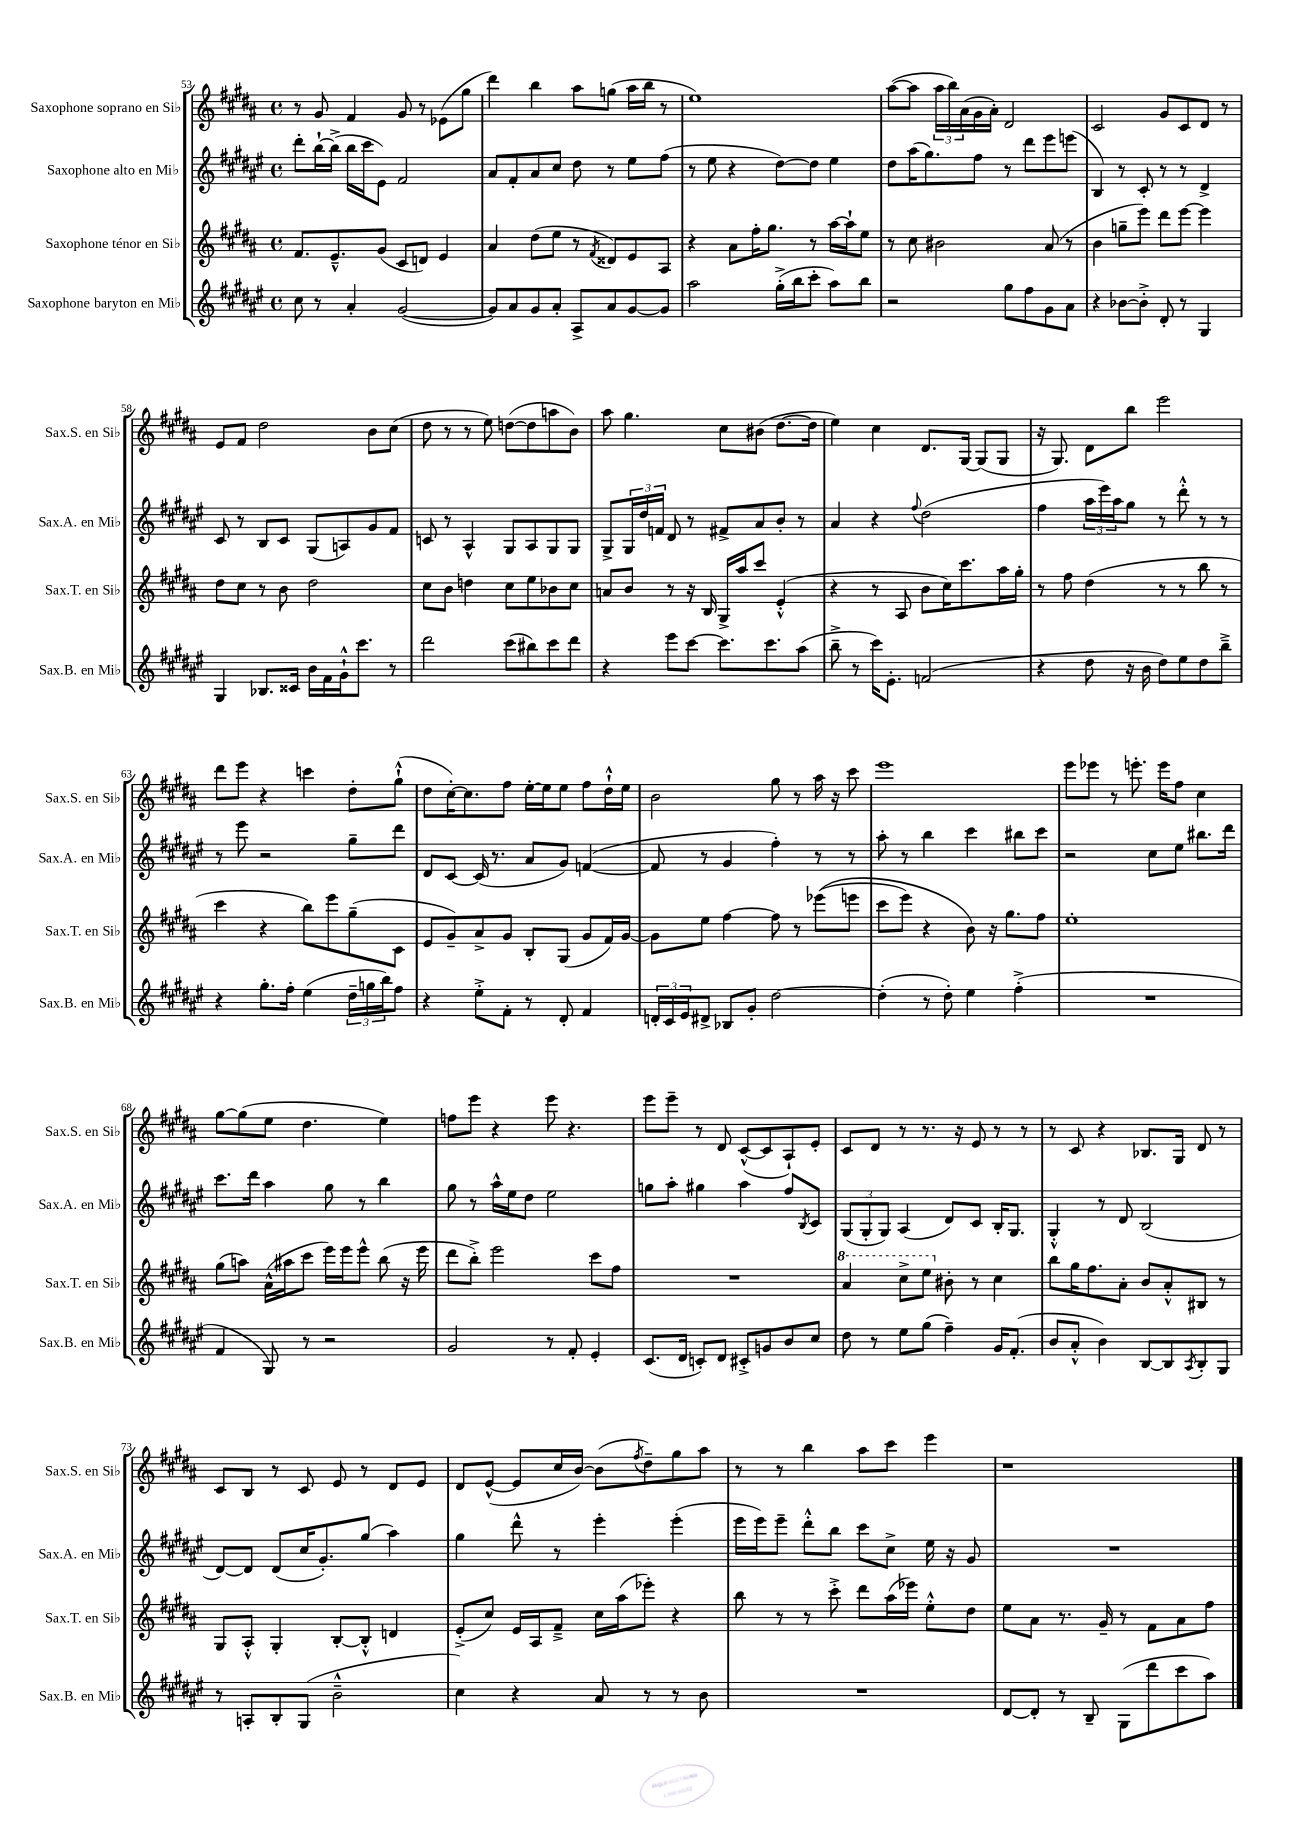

**kern	**kern	**kern	**kern
*part4	*part3	*part2	*part1
*staff4	*staff3	*staff2	*staff1
*I"Saxophone baryton en Mi♭	*I"Saxophone ténor en Si♭	*I"Saxophone alto en Mi♭	*I"Saxophone soprano en Si♭
*I'Sax.B. en Mi♭	*I'Sax.T. en Si♭	*I'Sax.A. en Mi♭	*I'Sax.S. en Si♭
*clefG2	*clefG2	*clefG2	*clefG2
*k[f#c#g#d#a#e#]	*k[f#c#g#d#a#]	*k[f#c#g#d#a#e#]	*k[f#c#g#d#a#]
*M4/4	*M4/4	*M4/4	*M4/4
*met(c)	*met(c)	*met(c)	*met(c)
=53	=53	=53	=53
8cc#\	8.f#/L	8ddd#'\L	8r
8r	.	[16bb`\L	8g#/
.	8.e~^^/	(16bb^\JJ]	.
4a#'/	.	16bb\LL	4f#/
.	.	16ccc#\J	.
.	(8g#/J	8e#\J)	.
([2g#/	8c#/L	2f#/	8g#/
.	8dn/J)	.	8r
.	4e/	.	(8e-X\L
.	.	.	8gg#\J
=54	=54	=54	=54
8g#/L])	4a#/	8a#/L	4ddd#\)
8a#/	.	8f#'/	.
8g#/	(8dd#\L	8a#/	4bb\
8a#'/J	8ee\J	8cc#/J	.
8A#^/L	8r	8dd#\	8aa#\L
.	8qf#/	.	.
8a#/	8d##X/L)	8r	(8ggn\J
[8g#/	8e/	8ee#\L	16aa#\LL
.	.	.	16bb\JJ
8g#/J]	8A#/J	(8ff#\J	8r
=55	=55	=55	=55
2aa#\	4r	8r	1ee)
.	.	8ee#\	.
.	8a#\L	4r	.
.	16ff#'\K	.	.
.	8.gg#\J	.	.
(16gg#'^\LL	.	[8dd#\L)	.
16bb\J	.	.	.
8ccc#'\J	8r	8dd#\J]	.
8aa#\L)	[16aa#\LL	4ee#\	.
.	16aa#`\J]	.	.
8bb\J	8ee\J	.	.
=56	=56	=56	=56
2r	8r	8dd#\L	([8aa#\L
.	8cc#\	(16aa#\K	8aa#\J]
.	.	8.gg#\)	.
.	2b#X\	.	24aa#\LL
.	.	.	24bb\)
.	.	.	(24a#\
.	.	8ff#\J	16g#\
.	.	.	16a#'\JJ)
8gg#\L	.	8r	2d#/
8ff#\	.	8ddd#\L	.
8g#\	(8a#/	8eee#\	.
8a#\J	8r	(8eeen\J	.
=57	=57	=57	=57
4r	4b\	4B/)	2c#/
[8b-X\L	8ggn~\L	8r	.
8b-'^\J]	8eee\J)	8c#'/	.
8d#'/	8ddd#\L	8r	8g#/L
8r	[8eee\J	8r	8c#/
4G#/	4eee\]	4d#^/	8d#/J
.	.	.	8r
!!LO:LB:g=z
=58	=58	=58	=58
4G#/	8dd#\L	8c#/	8e/L
.	8cc#\J	8r	8f#/J
8.B-X/L	8r	8B/L	2dd#\
.	8b\	8c#/J	.
16c##X/Jk	.	.	.
16b\LL	2dd#\	(8G#/L	.
16f#\	.	.	.
16g#`^^\J	.	8An/)	.
8.ccc#\J	.	.	.
.	.	8g#/	8b\L
8r	.	8f#/J	(8cc#\J
=59	=59	=59	=59
2ddd#\	8cc#\L	8cn/	8dd#\
.	8b\J	8r	8r
.	4ddn\	4A#^^/	8r
.	.	.	8ee\)
(8ccc#\L	8cc#\L	8G#/L	([8ddn\L
8bb#X\)	8ee\	8A#/	8dd\]
8ccc#\	8b-X\	8G#/	8aan\
8ddd#\J	8cc#\J	8G#/J	8b\J)
=60	=60	=60	=60
4r	8an/L	8G#^/L	8aa#\
.	8b/J	24G#/L	4.gg#\
.	.	24dd#/	.
.	.	24fn/JJ	.
8eee#\L	8r	8d#/	.
[8ccc#\J	16r	8r	.
.	16B/	.	.
8.ccc#\L]	16G#^/LL	8f#X^/L	8cc#\L
.	16aa#/J	.	.
.	8ccc#/J	8a#/	(8b#X\J
8.ccc#\	.	.	.
.	(4e'^^/	8b'/J	[8.dd#\L
(8aa#\J	.	8r	.
.	.	.	16dd#\Jk]
=61	=61	=61	=61
8bb~^\	4r	4a#/	4ee\)
8r	.	.	.
16ccc#\KL)	8r	4r	4cc#\
8.e#'\J	.	.	.
.	8A#/	.	.
.	.	8qqff#/	.
(2fn/	8b\L	(2dd#\	8.d#/L
.	16cc#\K)	.	.
.	8.ccc#\	.	[16G#/Jk
.	.	.	(8G#/L]
.	16aa#\L	.	8G#/J
.	16gg#'\JJ	.	.
=62	=62	=62	=62
4r	8r	4ff#\	16r
.	.	.	8.G#/)
.	8ff#\	.	.
8dd#\	(4dd#\	24aa#\LL	8d#\L
.	.	24eee#\)	.
.	.	24aa#\J	.
16r	.	8gg#\J	8bb\J
16b\	.	.	.
8dd#\L)	8r	8r	2eee\
8ee#\	8r	8ddd#'^^\	.
8dd#\	8bb\	8r	.
8bb~^\J	8r	8r	.
!!LO:LB:g=z
=63	=63	=63	=63
4r	4ccc#\	8r	8ddd#\L
.	.	8eee#\	8eee\J
8.gg#'\L	4r	2r	4r
16ff#'\Jk	.	.	.
(4ee#\	8bb\L)	.	4cccn\
.	8eee\	.	.
24dd#~\LL	(8gg#~\	8gg#~\L	8dd#'\L
24ggn\	.	.	.
24bb\J)	.	.	.
8ff#\J	8c#\J	8ddd#\J	(8gg#`^^\J
=64	=64	=64	=64
4r	8e/L	8d#/L	8dd#\L
.	8g#~/)	[8c#/J	[16cc#'\K)
.	.	.	8.cc#\]
8ee#'^\L	8a#^/	(16c#/]	.
.	.	8.r	.
8f#'\J	8g#/J	.	8ff#\J
8r	8B'/L	8a#/L	[16ee'\LL
.	.	.	16ee\J]
8d#'/	(8G#/J	8g#/J)	8ee\J
4f#/	8g#/L	([4fn/	8ff#\L
.	16f#/L)	.	16dd#`^^\L
.	[16g#/JJ	.	16ee\JJ
=65	=65	=65	=65
24dn'/LL	8g#\L]	8f/]	2b\
24c#/	.	.	.
24e#/J	.	.	.
8d#X^/J	8ee\J	8r	.
8B-X/L	[4ff#\	4g#/	.
8g#'/J	.	.	.
[2dd#\	8ff#\]	4ff#'\)	8gg#\
.	8r	.	8r
.	((8eee-X\L	8r	16aa#\
.	.	.	16r
.	8eeen\J	8r	8ccc#\
=66	=66	=66	=66
(4dd#'\]	8ccc#\L	8aa#'\	1eee
.	8eee\J)	8r	.
8r	4r	4bb\	.
8dd#'\)	.	.	.
4ee#\	8b\)	4ccc#\	.
.	16r	.	.
.	8.gg#\L	.	.
(4ff#'^\	.	8bb#X\L	.
.	8ff#\J	8ccc#\J	.
=67	=67	=67	=67
1r	1ee'	2r	8eee\L
.	.	.	8eee-X\J
.	.	.	8r
.	.	.	8.eeen'\
.	.	8cc#\L	.
.	.	.	16eee\KL
.	.	8ee#\J	8ff#\J
.	.	8.bb#X\L	4cc#\
.	.	16ddd#\Jk	.
!!LO:LB:g=z
=68	=68	=68	=68
4f#/	(8gg#\L	8.ccc#\L	[8gg#\L
.	8aan\J)	.	(8gg#\]
.	.	16ddd#\Jk	.
8G#/)	(16a#^^\LL	4aa#\	8ee\J
.	16aa#X\J	.	.
8r	8ccc#\J	.	4.dd#\
2r	16eee\LL)	8gg#\	.
.	16eee\J	.	.
.	8eee^^\J	8r	.
.	(8bb\	4bb\	4ee\)
.	16r	.	.
.	16eee\	.	.
=69	=69	=69	=69
2g#/	8ddd#\L	8gg#\	8ffn\L
.	8bb'^\J)	8r	8eee\J
.	2eee\	16aa#^^\LL	4r
.	.	16ee#\J	.
.	.	8dd#\J	.
8r	.	2ee#\	8eee\
8f#'/	.	.	4.r
4e#'/	8ccc#\L	.	.
.	8ff#\J	.	.
=70	=70	=70	=70
(8.c#/L	1r	8ggn\L	8eee\L
.	.	8aa#'\J	8eee~\J
16d#/Jk	.	.	.
8cn'/L)	.	4gg#X\	8r
8d#/J	.	.	8d#/
8c#X'^/L	.	4aa#\	([8c#^^/L
8gn/	.	.	8c#/]
8b/	.	8ff#/L	8A#`/)
.	.	8qB/	.
8cc#/J	.	8c#/J	8e'/J
=71	=71	=71	=71
*	*8va	*	*
8dd#\	4aa#/	(12G#/L	8c#/L
.	.	12G#'/	.
8r	.	.	8d#/J
.	.	12G#/J)	.
8ee#\L	8ccc#^\L	(4A#/	8r
(8gg#\J	8eee\J	.	8.r
*	*X8va	*	*
4ff#~\)	8b#X'\	8d#/L)	.
.	.	.	16r
.	8r	8c#/J	8e/
16g#/KL	4cc#\	16B'/KL	8r
(8.f#'/J	.	8.G#/J	.
.	.	.	8r
=72	=72	=72	=72
8b/L	8bb\L	4G#'^^/	8r
8a#'^^/J	16gg#\K	.	8c#/
.	8.ff#\	.	.
4b\)	.	8r	4r
.	8a#'\J	8d#/	.
[8B/L	8b/L	(2B/	8.B-X/L
8B/]	8a#'^^/	.	.
.	.	.	16G#/Jk
8qA#/	.	.	.
8B'/	8B#X/J	.	8d#/
8G#/J	8r	.	8r
!!LO:LB:g=z
=73	=73	=73	=73
8r	8G#/L	[8d#/L)	8c#/L
8An'/L	8A#'^^/J	8d#/J]	8B/J
8B'/	4G#'/	(8d#/L	8r
(8G#/J	.	16cc#/K	8c#/
.	.	8.g#'/)	.
2b~^^\	[8B'/L	.	8e/
.	8B'^^/J]	(8gg#/J	8r
.	4dn/	4aa#\)	8d#/L
.	.	.	8e/J
=74	=74	=74	=74
4cc#\)	(8e'^/L	4gg#\	8d#/L
.	8cc#/J)	.	([8e^^/J
4r	16e/LL	8ddd#^^\	8e/L]
.	16A#/J	.	.
.	8f#~^/J	8r	16cc#/L
.	.	.	[16b/JJ)
8a#/	16cc#\LL	4eee#'\	(8b\L]
.	(16aa#\J	.	.
.	.	.	8qff#/
8r	8eee-X'\J)	.	8dd#~\)
8r	4r	(4eee#'\	8gg#\
8b\	.	.	8aa#\J
=75	=75	=75	=75
1r	8bb\	16eee#\LL	8r
.	.	16eee#\J)	.
.	8r	8eee#~\J	8r
.	8r	8ddd#'^^\L	4bb\
.	8ccc#'^\	8bb\J	.
.	8ddd#\L	8ccc#\L	8aa#\L
.	(16aa#\L	8cc#^\J	8ccc#\J
.	16eee-X\JJ)	.	.
.	8ee'^^\L	16ee#\	4eee\
.	.	16r	.
.	8dd#\J	8g#/	.
=76	=76	=76	=76
[8d#/L	8ee\L	1r	1r
8d#'/J]	8a#\J	.	.
8r	8.r	.	.
8B~/	.	.	.
.	16g#~/	.	.
(8G#\L	8r	.	.
8ddd#\	8f#\L	.	.
8ccc#\	8a#\	.	.
8aa#\J)	8ff#\J	.	.
==	==	==	==
*-	*-	*-	*-
